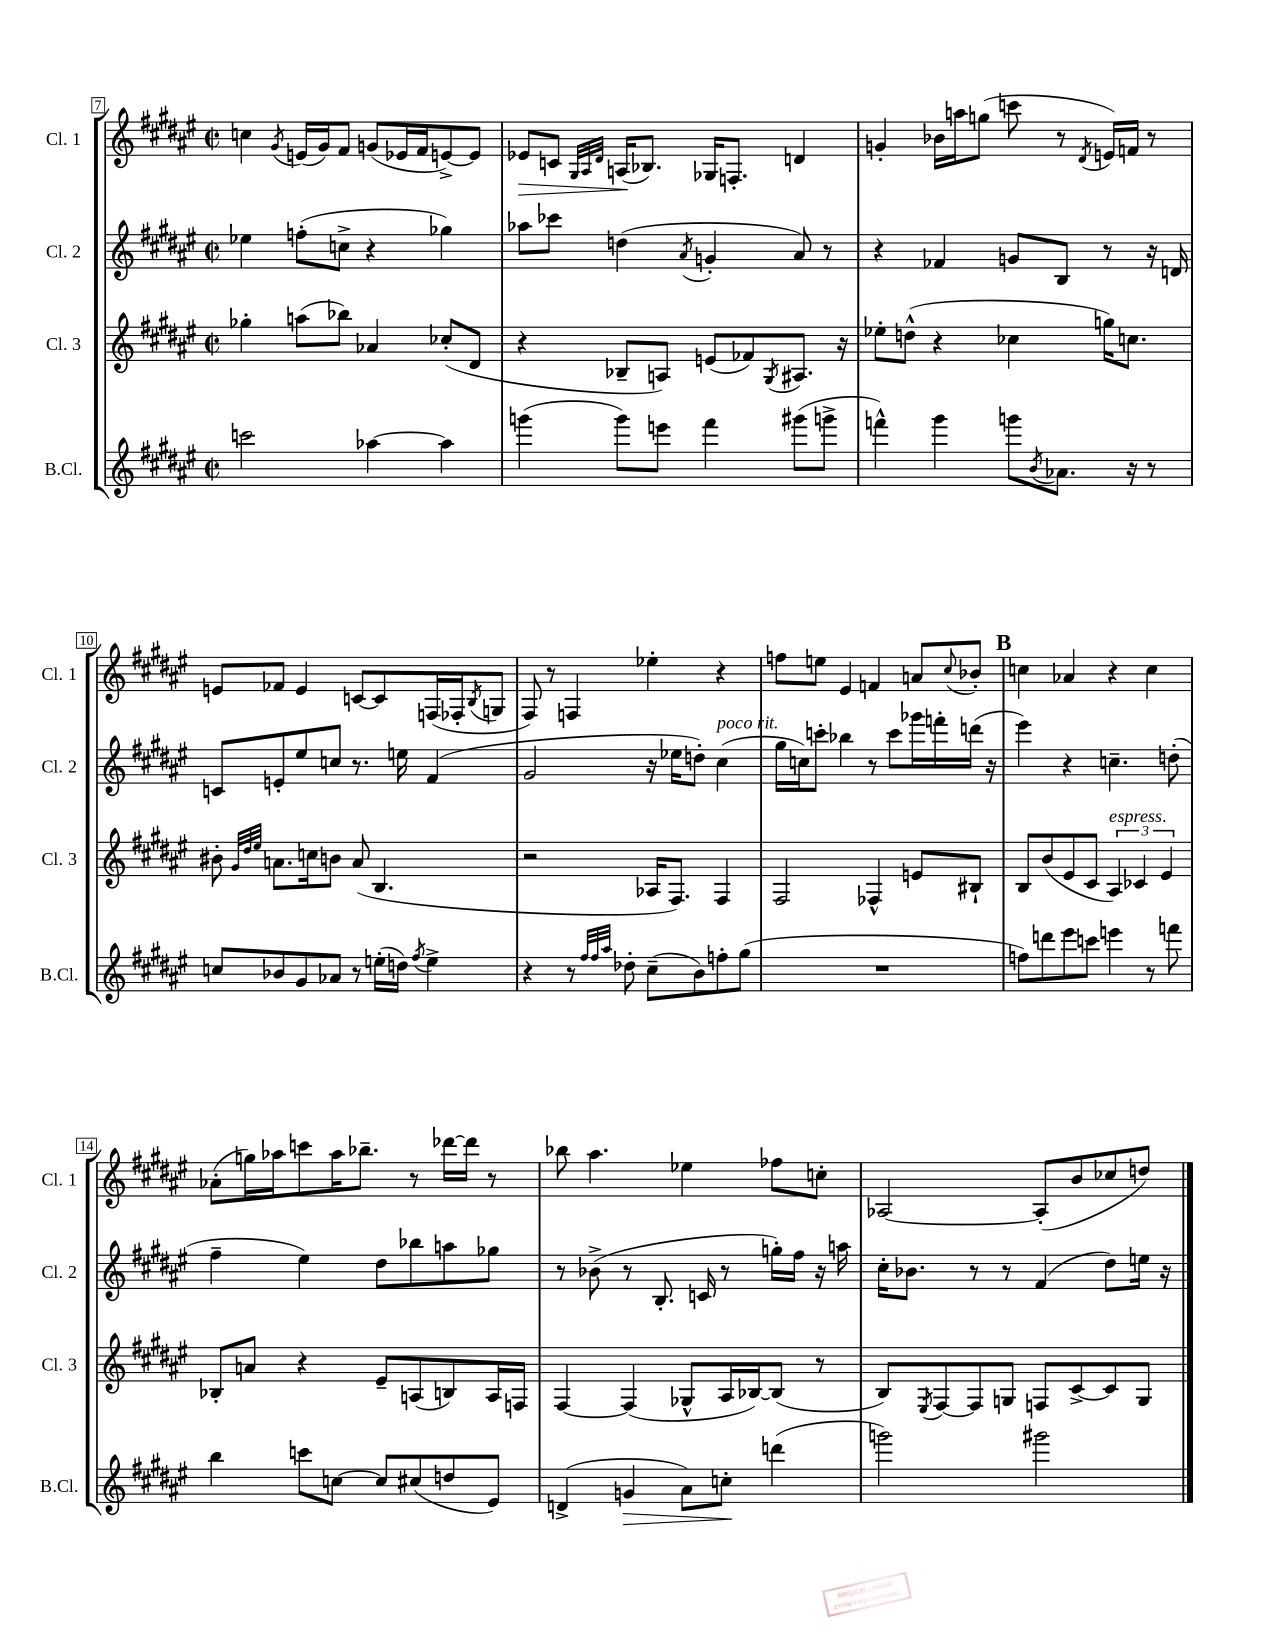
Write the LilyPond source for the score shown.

<<
\new StaffGroup <<
\new Staff = "s0" \with { instrumentName = "Cl. 1" shortInstrumentName = "Cl. 1" } {
    \clef treble \key fis \major \defaultTimeSignature \time 2/2
    c''4 \acciaccatura { gis'8 } e'16( gis'16) fis'8 g'8( ees'16 fis'16 e'8~->) e'8 |
    ees'8\> c'8 \grace { gis32 ais32 dis'32 } a16\!( bes8.) ges16 f8.-. d'4 |
    g'4-. bes'16 a''16 g''8( c'''8 r8 \acciaccatura { dis'8 } e'16) f'16 r8 |
    e'8 fes'8 e'4 c'8~ c'8 f16( fes16-. \acciaccatura { b8 } g8 |
    fis8) r8 f4 ees''4-. r4 |
    f''8 e''8 eis'4 f'4 a'8 \appoggiatura { cis''8 } bes'8-. |
    \mark \markup { \bold "B" } c''4 aes'4 r4 c''4 |
    aes'8-.( g''16) aes''16 c'''8 aes''16 bes''8.-- r8 des'''16~ des'''16 r8 |
    bes''8 ais''4. ees''4 fes''8 c''8-. |
    aes2~ aes8-.( b'8 ces''8 d''8) \bar "|." |
}
\new Staff = "s1" \with { instrumentName = "Cl. 2" shortInstrumentName = "Cl. 2" } {
    \clef treble \key fis \major \defaultTimeSignature \time 2/2
    ees''4 f''8-.( c''8-> r4 ges''4) |
    aes''8 ces'''8 d''4( \acciaccatura { ais'8 } g'4-. ais'8) r8 |
    r4 fes'4 g'8 b8 r8 r16 d'16 |
    c'8 e'8-. eis''8 c''8 r8. e''16 fis'4( |
    gis'2 r16 ees''16 d''8-.) cis''4^\markup { \italic "poco rit." }( |
    gis''16 c''16) c'''8-. bes''4 r8 c'''8 ges'''16 f'''16-. d'''16( r16 |
    \mark \markup { \bold "B" } eis'''4) r4 c''4.-- d''8-.( |
    fis''4-- eis''4) dis''8 bes''8 a''8 ges''8 |
    r8 bes'8->( r8 b8.-. c'16 r8 g''16-.) fis''16 r16 a''16 |
    cis''16-. bes'8. r8 r8 fis'4( dis''8) e''16 r16 \bar "|." |
}
\new Staff = "s2" \with { instrumentName = "Cl. 3" shortInstrumentName = "Cl. 3" } {
    \clef treble \key fis \major \defaultTimeSignature \time 2/2
    ges''4-. a''8( bes''8) aes'4 ces''8-.( dis'8 |
    r4 bes8-- a8) e'8( fes'8) \acciaccatura { gis8 } ais8. r16 |
    ees''8-. d''8-^( r4 ces''4 g''16) c''8. |
    bis'8-. \grace { gis'32 dis''32 eis''32 } a'8. c''16 b'8 a'8( b4. |
    r2 aes16 fis8.) fis4 |
    fis2 fes4-^ e'8 bis8-! |
    \mark \markup { \bold "B" } b8 b'8( eis'8 cis'8 \tuplet 3/2 { ais4^\markup { \italic "espress." }) ces'4 eis'4 } |
    bes8-. a'8 r4 eis'8-- a8( b8) a16 f16 |
    fis4~ fis4( ges8-^ ais16 bes16~) bes8( r8 |
    b8) \acciaccatura { eis8 } fis8~ fis8 g8 f8 cis'8~-> cis'8 g8 \bar "|." |
}
\new Staff = "s3" \with { instrumentName = "B.Cl." shortInstrumentName = "B.Cl." } {
    \clef treble \key fis \major \defaultTimeSignature \time 2/2
    c'''2 aes''4~ aes''4 |
    g'''4( g'''8) e'''8 fis'''4 gis'''8( g'''8-> |
    f'''4-^) gis'''4 g'''8 \acciaccatura { b'8 } aes'8. r16 r8 |
    c''8 bes'8 gis'8 aes'8 r8 e''16-.( d''16) \acciaccatura { fis''8 } e''4-> |
    r4 r8 \grace { fis''32 fis''32 ais''32 } des''8-. cis''8--( b'8) f''8-. gis''8( |
    R1 |
    \mark \markup { \bold "B" } f''8) d'''8 eis'''8 c'''8 e'''4 r8 f'''8 |
    b''4 c'''8 c''8~ c''8 cis''8( d''8 eis'8) |
    d'4->( g'4\> ais'8) c''8-.\! d'''4( |
    g'''2) gis'''2 \bar "|." |
}
>>
>>
\layout { \context { \Score currentBarNumber = #7 \override BarNumber.stencil = #(make-stencil-boxer 0.1 0.3 ly:text-interface::print) } }
